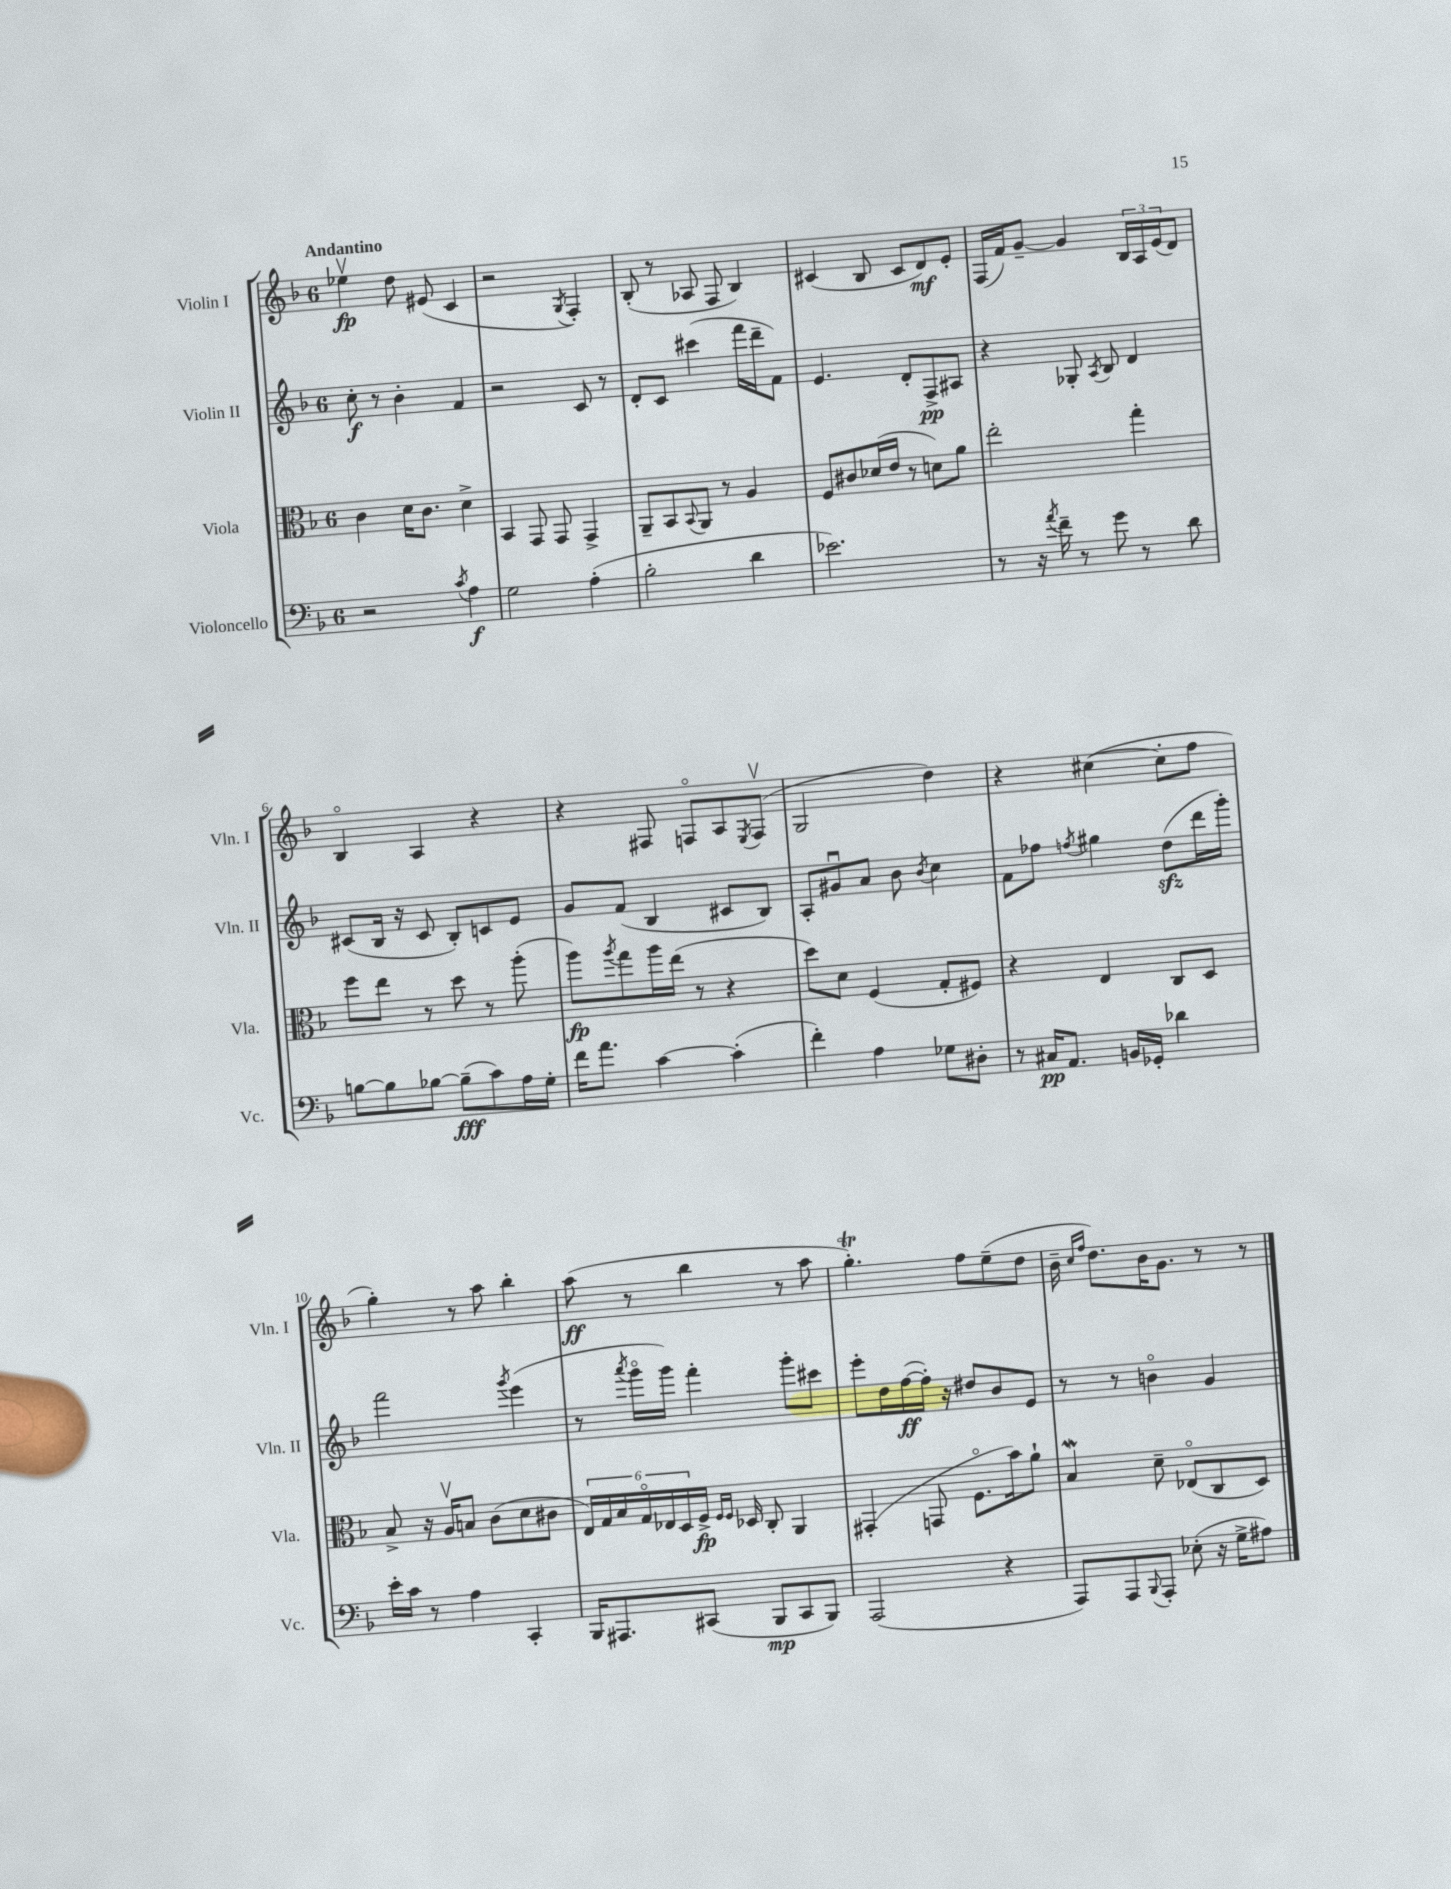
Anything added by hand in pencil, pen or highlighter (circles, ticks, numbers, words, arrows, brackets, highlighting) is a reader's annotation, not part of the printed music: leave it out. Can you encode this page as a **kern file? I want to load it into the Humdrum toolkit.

**kern	**kern	**kern	**kern
*staff4	*staff3	*staff2	*staff1
*clefF4	*clefC3	*clefG2	*clefG2
*k[b-]	*k[b-]	*k[b-]	*k[b-]
*M6/8	*M6/8	*M6/8	*M6/8
2r	4c	8cc'	4ee-v
.	.	8r	.
.	16d	4b-'	8dd
.	8.c	.	.
.	.	.	(8e#
8qc	.	.	.
4A	4d^	4f	4c
=	=	=	=
2G	4BB-	2r	2r
.	8GG	.	.
.	8GG	.	.
.	.	.	8qG
(4A'	4GG^	8c	4F')
.	.	8r	.
=	=	=	=
2B-'	8AA~	8d'	(8B-'
.	8BB-	8c	8r
.	8qqBB-	.	.
.	8AA	(4ccc#	8A-
.	8r	.	8F
4d	4A	16fff	4B-)
.	.	16ddd~	.
.	.	8f)	.
=	=	=	=
2.e-)	8F	4.e	(4c#
.	8c#	.	.
.	(16d-	.	8B-
.	16e	.	.
.	8r	8d'	8c#
.	8d)	8F^	8d)
.	8a	8A#	8e'
=	=	=	=
8r	2ee'	4r	(16F
.	.	.	16f)
16r	.	.	[8g~
8qa	.	.	.
16f~	.	.	.
8r	.	8G-'	4g]
.	.	8qA	.
8g	.	8B-	.
8r	4gg'	4d	24B-
.	.	.	24A
.	.	.	(24e
8d	.	.	8d)
=	=	=	=
[8B	8ff	(8c#	4B-o
8B]	8ee	16B-	.
.	.	16r	.
[8B-	8r	8c#	4A
(8B-~]	8dd	8B-')	.
8c)	8r	8c	4r
16A	(8aa'	8e	.
16G'	.	.	.
=	=	=	=
16f	8aa)	8g	4r
8.a	.	.	.
.	8qaa	.	.
.	8gg	(8f	.
[4c	16aa	4B-	8F#
.	(16ee	.	.
.	8r	.	8Fo
(4c']	4r	8c#	8A
.	.	.	8qE
.	.	8B-)	(8Fv
=	=	=	=
4f')	8dd)	8A'	2G
.	8d	8g#u	.
4A	(4F	8a	.
.	.	8b-	.
.	.	8qb-	.
8G-	8G'	4cc	4dd)
8D#'	8F#)	.	.
=	=	=	=
8r	4r	8f	4r
16C#	.	8ff-	.
8.AA	.	.	.
.	.	8qff	.
.	4E	4gg#	([4cc#
16BB	.	.	.
16GG-'	.	.	.
4d-	8C	(8dd	8cc#']
.	8D	16ddd	8ff
.	.	16ggg')	.
=	=	=	=
16e'	8B-^	2fff	4gg')
16c	.	.	.
8r	16r	.	.
.	16Av	.	.
4A	8B	.	8r
.	(8c	.	8aa
.	.	8qggg	.
4CC'	8d	(4eee	4bb-'
.	8c#	.	.
=	=	=	=
16BBB-	24E)	8r	(8aa
.	24G	.	.
8.AAA#	.	.	.
.	24B-	.	.
.	.	8qaaa	.
.	24Go	16gggo	8r
.	24E-	.	.
.	.	16ggg)	.
.	24D	.	.
(8CC#	16F^	4fff'	4bb-
.	16qqF	.	.
.	16qqF	.	.
.	16D-	.	.
8BBB-	8C'	.	.
8CC#	4AA	8ggg'	8r
8BBB-)	.	8ccc#	8aa
=	=	=	=
(2AAA	(4GG#'	8eee'	4.gg')
.	.	16dd	.
.	.	([16ff	.
.	8GG	16ff'])	.
.	.	16r	.
.	8.Fo	8dd#	8ff
4r	.	8b-	(8ee~
.	16b-)	.	.
.	8a`	8e	8dd
=	=	=	=
8AAA)	4B-	8r	16b-~
.	.	.	16qqcc
.	.	.	16qqff
.	.	.	8.dd)
8AAA	.	8r	.
8qqBBB-	.	.	.
8AAA'	8d~	4bo	16b-
.	.	.	8.g
(8E-'	(8E-o	.	.
16r	8C	4g	8r
16G^	.	.	.
8A#)	8D)	.	8r
==	==	==	==
*-	*-	*-	*-
